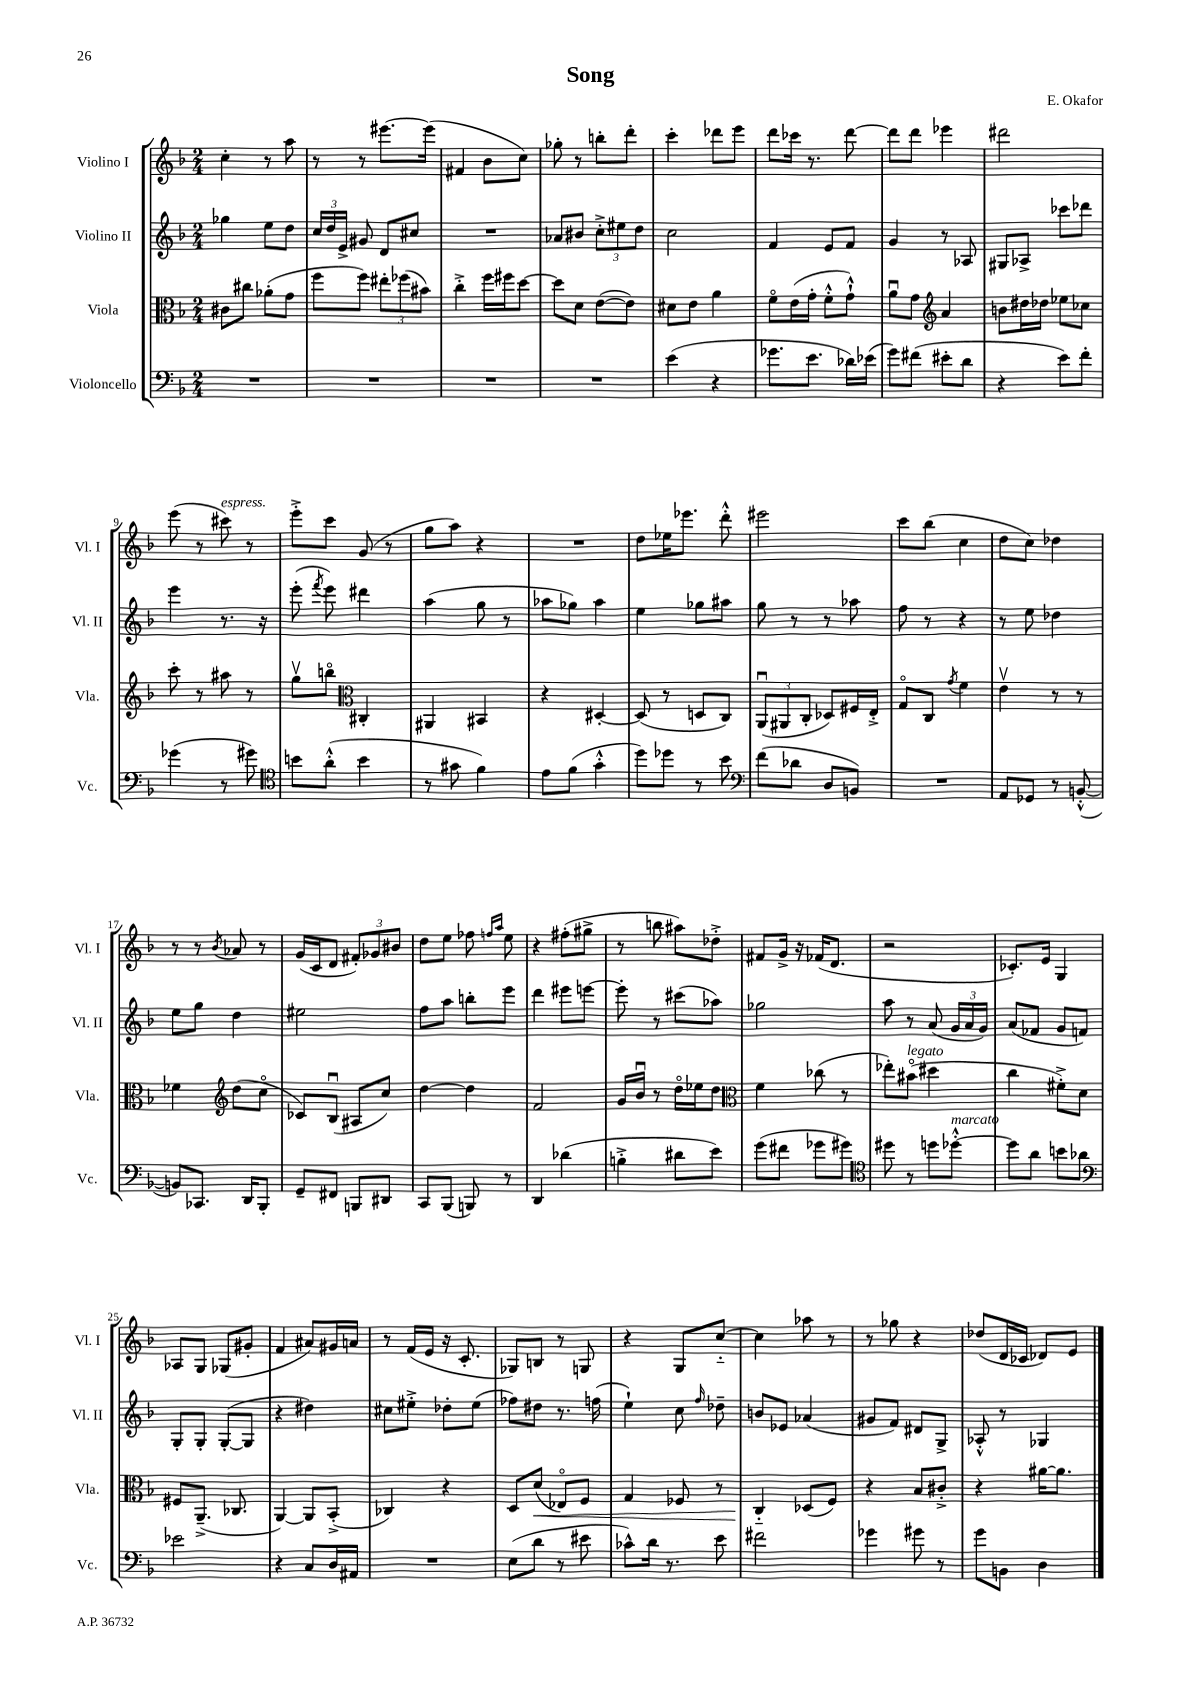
\header { title = "Song" composer = "E. Okafor" }
<<
\new StaffGroup <<
\new Staff = "s0" \with { instrumentName = "Violino I" shortInstrumentName = "Vl. I" } {
    \clef treble \key f \major \numericTimeSignature \time 2/4
    \autoBeamOff c''4-. r8 a''8 |
    r8 r8 eis'''8.[~ eis'''16]( |
    fis'4 bes'8[ c''8]) |
    ges''8-. r8 b''8[-. d'''8]-. |
    c'''4-. des'''8[ e'''8] |
    d'''8[ ces'''16] r8. d'''8~ |
    d'''8[ d'''8] ees'''4 |
    dis'''2 |
    e'''8( r8 cis'''8^\markup { \italic "espress." }) r8 |
    e'''8[-.-> c'''8] g'8( r8 |
    g''8[ a''8]) r4 |
    R2 |
    d''8[ ees''16 ees'''8.] d'''8-.-^ |
    eis'''2 |
    c'''8[ bes''8]( c''4 |
    d''8[ c''8]) des''4 |
    r8 r8 \acciaccatura { bes'8 } aes'8 r8 |
    g'16[( c'16 d'8] \tuplet 3/2 { fis'8[-.) ges'8 bis'8] } |
    d''8[ e''8] fes''8 \grace { f''16[ a''16] } e''8 |
    r4 fis''8[-.( gis''8]-> |
    r8 b''8 ais''8[) des''8]-.-> |
    fis'8[ g'16]-> r16 fes'16[( d'8.] |
    r2 |
    ces'8.[-.) e'16] g4 |
    aes8[ g8] ges8[( gis'8]-. |
    f'4 ais'8[) gis'16 a'16] |
    r8 f'16[( e'16] r16 c'8.-. |
    ges8[) b8] r8 g8 |
    r4 g8[ c''8]~-_ |
    c''4 aes''8 r8 |
    r8 ges''8 r4 |
    des''8[( d'16 ces'16] des'8[) e'8] \bar "|." |
}
\new Staff = "s1" \with { instrumentName = "Violino II" shortInstrumentName = "Vl. II" } {
    \clef treble \key f \major \numericTimeSignature \time 2/4
    \autoBeamOff ges''4 e''8[ d''8] |
    \tuplet 3/2 { c''16[ d''16 e'16]-> } gis'8 d'8[ cis''8] |
    R2 |
    aes'8[ bis'8] \tuplet 3/2 { c''8[-.-> eis''8 d''8] } |
    c''2 |
    f'4 e'8[ f'8] |
    g'4 r8 aes8 |
    gis8[ aes8]-> ces'''8[ des'''8] |
    e'''4 r8. r16 |
    e'''8-.( \acciaccatura { f'''8 } e'''8) dis'''4 |
    a''4( g''8 r8 |
    aes''8[ ges''8]) aes''4 |
    e''4 ges''8[ ais''8] |
    g''8 r8 r8 aes''8 |
    f''8 r8 r4 |
    r8 e''8 des''4 |
    e''8[ g''8] d''4 |
    eis''2 |
    f''8[ a''8] b''8[-. e'''8] |
    d'''4 eis'''8[ e'''8]~ |
    e'''8-. r8 cis'''8[( aes''8]) |
    ges''2 |
    a''8 r8 a'8( \tuplet 3/2 { g'16[ a'16 g'16]) } |
    a'8[( fes'8] g'8[ f'8]) |
    g8[-. g8]-. g8[~-.( g8] |
    r4 dis''4) |
    cis''8[ eis''8]-.-> des''8[-. eis''8]( |
    fes''8[) dis''8] r8. f''16( |
    e''4-!) c''8 \grace { f''16 } des''8-- |
    b'8[ ees'8] aes'4( |
    gis'8[ f'8]) dis'8[ g8]-> |
    aes8-.-^ r8 ges4 \bar "|." |
}
\new Staff = "s2" \with { instrumentName = "Viola" shortInstrumentName = "Vla." } {
    \clef alto \key f \major \numericTimeSignature \time 2/4
    \autoBeamOff cis'8[ cis''8] aes'8[-.( g'8] |
    f''8[ f''8]) \tuplet 3/2 { eis''8[-. fes''8( bis'8]) } |
    c''4-.-> f''16[ fis''16 d''8]~ |
    d''8[ d'8] e'8[~( e'8]) |
    dis'8[ e'8] a'4 |
    f'8[\flageolet e'16( g'16]-. f'8[-.-^ g'8]-!-^) |
    a'8[\downbow g'8] \clef treble a'4 |
    b'8[ dis''16 des''16] ees''8[ ces''8] |
    c'''8-. r8 ais''8 r8 |
    g''8[\upbow b''8]\flageolet \clef alto cis4-. |
    ais,4 bis,4 |
    r4 dis4~-. |
    dis8( r8 d8[ c8]) |
    \tuplet 3/2 { a,8[\downbow( ais,8 c8]-. } des8[) fis16 e16]-.-> |
    g8[\flageolet c8] \acciaccatura { g'8 } f'4 |
    e'4\upbow r8 r8 |
    fes'4 \clef treble d''8[( c''8]\flageolet |
    ces'8[) bes8]\downbow( ais8[ c''8]) |
    d''4~ d''4 |
    f'2 |
    g'16[ bes'16]\downbow r8 d''16[\flageolet ees''16 d''8] |
    \clef alto f'4 ces''8( r8 |
    ees''8[-.) bis'8]\flageolet^\markup { \italic "legato" }( dis''4 |
    c''4 fis'8[-.->) d'8] |
    fis8[ a,8.]--->( ces8. |
    a,4~) a,8[ bes,8]-.->( |
    ces4) r4 |
    d8[ d'8]\<( ees8[\flageolet) f8] |
    g4 fes8 r8 |
    c4-_\! des8[( f8]) |
    r4 bes8[ cis'8]-.-> |
    r4 ais'16[~ ais'8.] \bar "|." |
}
\new Staff = "s3" \with { instrumentName = "Violoncello" shortInstrumentName = "Vc." } {
    \clef bass \key f \major \numericTimeSignature \time 2/4
    \autoBeamOff R2 |
    R2 |
    R2 |
    R2 |
    e'4( r4 |
    ges'8.[ e'8.] des'16[) ees'16]( |
    g'8[) fis'8]( eis'8[-. d'8] |
    r4 e'8[) f'8]-. |
    ges'4( r8 gis'8) |
    \clef tenor b'8[ a'8]-.-^( b'4 |
    r8 gis'8 f'4) |
    e'8[ f'8]( g'4-.-^ |
    d''8[) des''8] r8 bes'8 |
    \clef bass f'8[( des'8] d8[ b,8]) |
    R2 |
    a,8[ ges,8] r8 b,8~-.-^( |
    b,8[) ces,8.] d,16[ bes,,8]-. |
    g,8[-- fis,8] b,,8[ dis,8] |
    c,8[ bes,,8]( b,,8) r8 |
    d,4 des'4( |
    b4-.-> dis'8[ e'8]) |
    g'8[( fis'8] ges'8[ gis'8]) |
    \clef tenor dis''8 r8 d''8[ des''8]~-.-^^\markup { \italic "marcato" } |
    des''8[ a'8] b'8[ aes'8] |
    \clef bass ees'2 |
    r4 c8[ d16 ais,16] |
    R2 |
    e8[( d'8] r8 eis'8 |
    ces'8[-^) d'16] r8. e'8 |
    fis'2 |
    ges'4 gis'8 r8 |
    g'8[ b,8] d4 \bar "|." |
}
>>
>>
